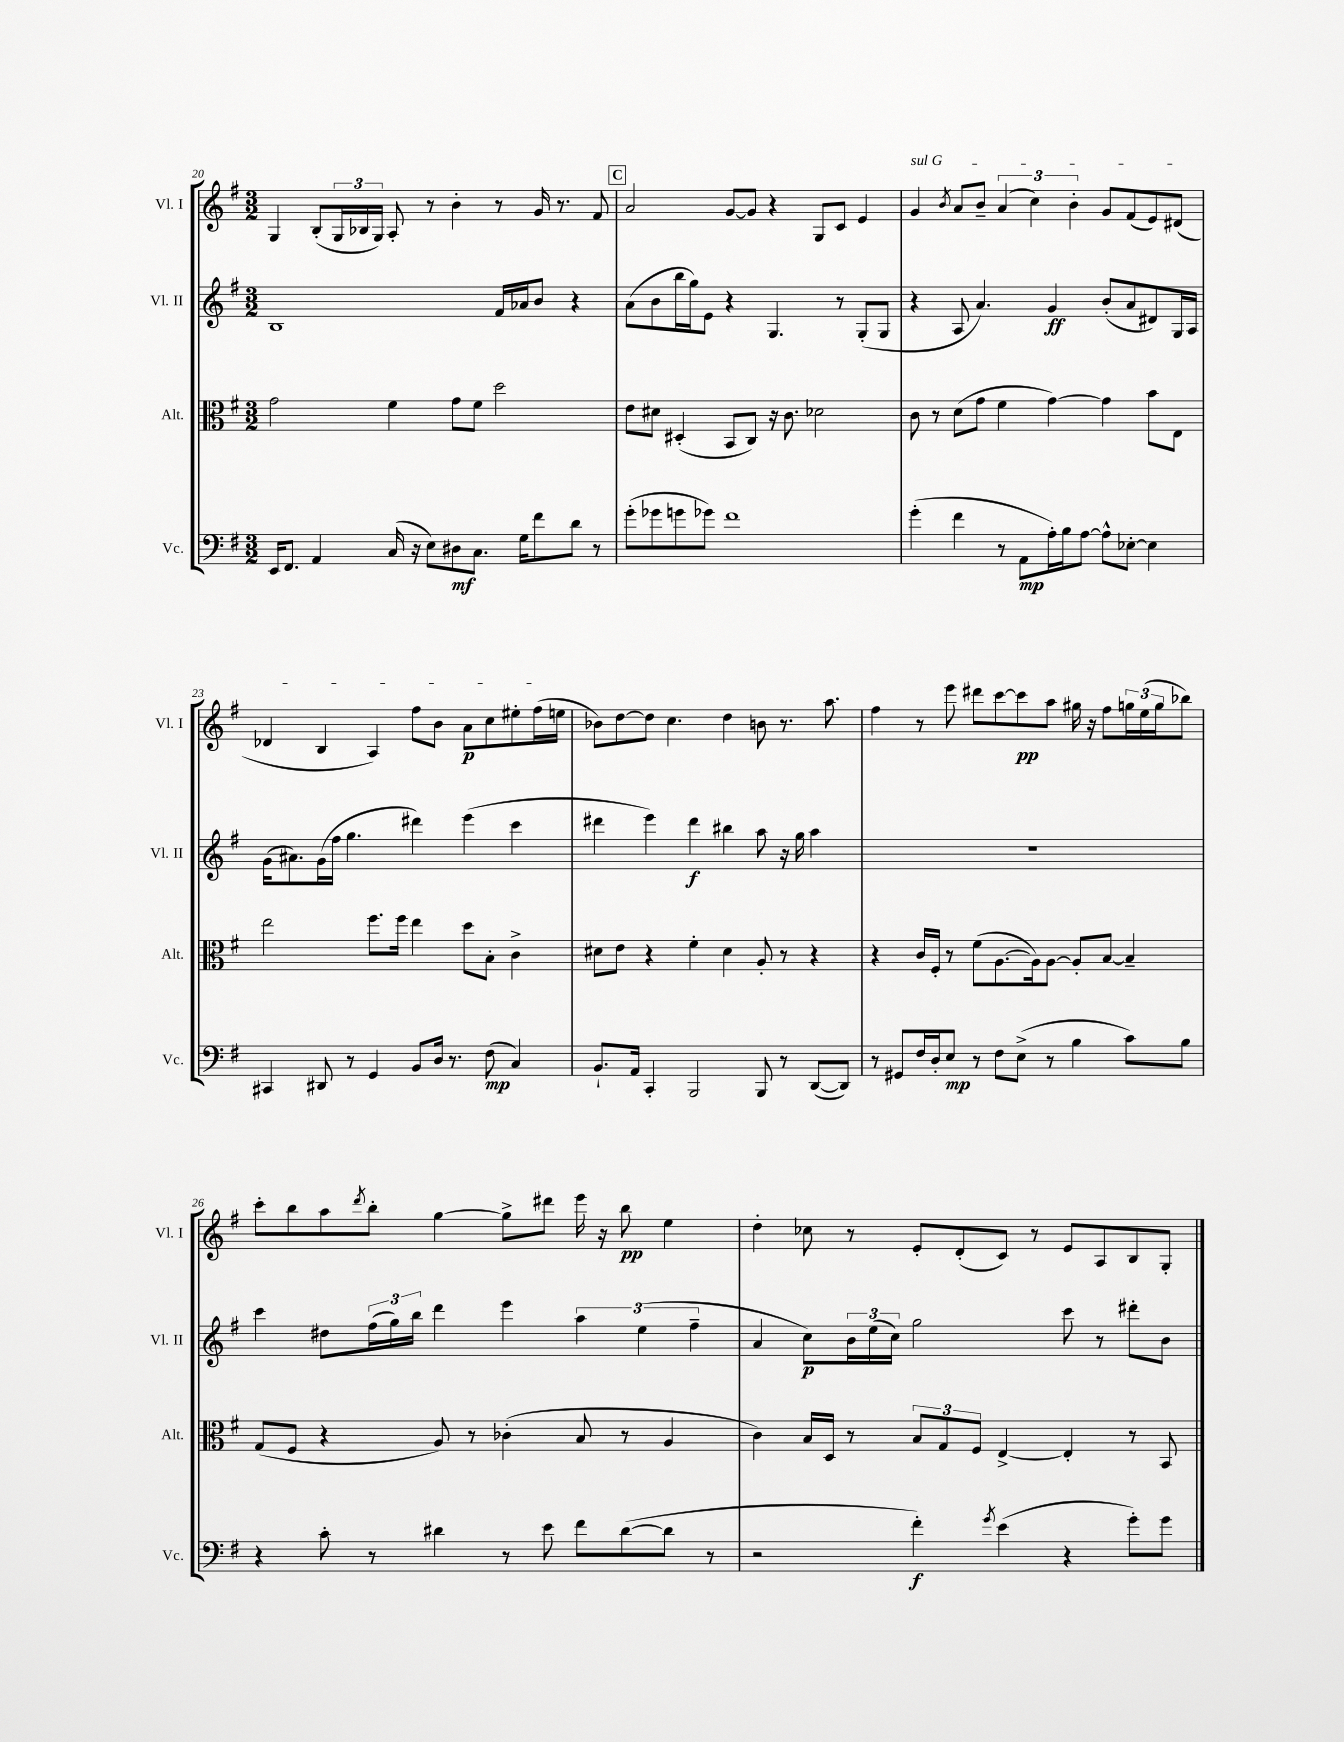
<<
\new StaffGroup <<
\new Staff = "s0" \with { instrumentName = "Vl. I" shortInstrumentName = "Vl. I" } {
    \clef treble \key g \major \numericTimeSignature \time 3/2
    g4 b8-.( \tuplet 3/2 { g16 bes16 g16) } a8-. r8 b'4-. r8 g'16 r8. fis'8 |
    \mark \markup { \box "C" } a'2 g'8~ g'8 r4 g8 c'8 e'4 |
    \once \override TextSpanner.bound-details.left.text = \markup { \italic "sul G" } g'4\startTextSpan \acciaccatura { b'8 } a'8 b'8-- \tuplet 3/2 { a'4( c''4) b'4-. } g'8 fis'8( e'8) dis'8( |
    des'4 b4 a4) fis''8 b'8 a'8\p c''8 eis''8-. fis''16( e''16\stopTextSpan |
    bes'8) d''8~ d''8 c''4. d''4 b'8 r8. a''8. |
    fis''4 r8 e'''8 dis'''8 c'''8~ c'''8\pp a''8 gis''16 r16 fis''8 \tuplet 3/2 { g''16 e''16( g''16 } bes''8) |
    c'''8-. b''8 a''8 \acciaccatura { d'''8 } b''8-. g''4~ g''8-> dis'''8 e'''16 r16 b''8\pp e''4 |
    d''4-. ces''8 r8 e'8-. d'8-.( c'8) r8 e'8 a8 b8 g8-. \bar "|." |
}
\new Staff = "s1" \with { instrumentName = "Vl. II" shortInstrumentName = "Vl. II" } {
    \clef treble \key g \major \numericTimeSignature \time 3/2
    b1 fis'16 aes'16 b'8 r4 |
    \mark \markup { \box "C" } a'8( b'8 b''16 g''16) e'8 r4 g4. r8 g8-.( g8 |
    r4 a8 a'4.) g'4\ff b'8-.( a'8 dis'8) g16 a16 |
    g'16( ais'8.) g'16( fis''16 g''4. dis'''4) e'''4( c'''4 |
    dis'''4 e'''4) dis'''4\f bis''4 a''8 r16 g''16 a''4 |
    R1. |
    c'''4 dis''8 \tuplet 3/2 { fis''16( g''16) b''16 } d'''4 e'''4 \tuplet 3/2 { a''4 e''4( fis''4-- } |
    a'4 c''8\p) \tuplet 3/2 { b'16 e''16( c''16) } g''2 c'''8 r8 dis'''8-. b'8 \bar "|." |
}
\new Staff = "s2" \with { instrumentName = "Alt." shortInstrumentName = "Alt." } {
    \clef alto \key g \major \numericTimeSignature \time 3/2
    g'2 fis'4 g'8 fis'8 d''2 |
    \mark \markup { \box "C" } e'8 dis'8 dis4-.( b,8 c8) r16 c'8. des'2 |
    c'8 r8 d'8( g'8 fis'4 g'4~) g'4 b'8 e8 |
    e''2 fis''8. fis''16 e''4 d''8 b8-. c'4-> |
    dis'8 e'8 r4 fis'4-. dis'4 a8-. r8 r4 |
    r4 c'16 fis16-. r8 fis'8( a8.~ a16) a8~ a8-. b8~ b4-- |
    g8( fis8 r4 a8) r8 ces'4-.( b8 r8 a4 |
    c'4) b16 d16 r8 \tuplet 3/2 { b8 g8 fis8 } e4~-> e4-. r8 b,8 \bar "|." |
}
\new Staff = "s3" \with { instrumentName = "Vc." shortInstrumentName = "Vc." } {
    \clef bass \key g \major \numericTimeSignature \time 3/2
    e,16 fis,8. a,4 c16( r16 e8) dis8\mf c8. g16 fis'8 d'8 r8 |
    \mark \markup { \box "C" } g'8-.( ges'8 g'8 ges'8) fis'1 |
    g'4-.( fis'4 r8 a,8\mp a16-.) b16 a8~ a8-^ ees8~-. ees4 |
    cis,4 dis,8 r8 g,4 b,8 d16 r8. fis8\mp( c4) |
    b,8.-! a,16 c,4-. b,,2 b,,8 r8 d,8~( d,8) |
    r8 gis,8 fis16 d16-. e8\mp r8 fis8 e8->( r8 b4 c'8) b8 |
    r4 c'8-. r8 dis'4 r8 e'8 fis'8 dis'8~( dis'8 r8 |
    r2 fis'4-.\f) \acciaccatura { g'8 } e'4( r4 g'8-.) g'8 \bar "|." |
}
>>
>>
\layout { \context { \Score currentBarNumber = #20 } }
